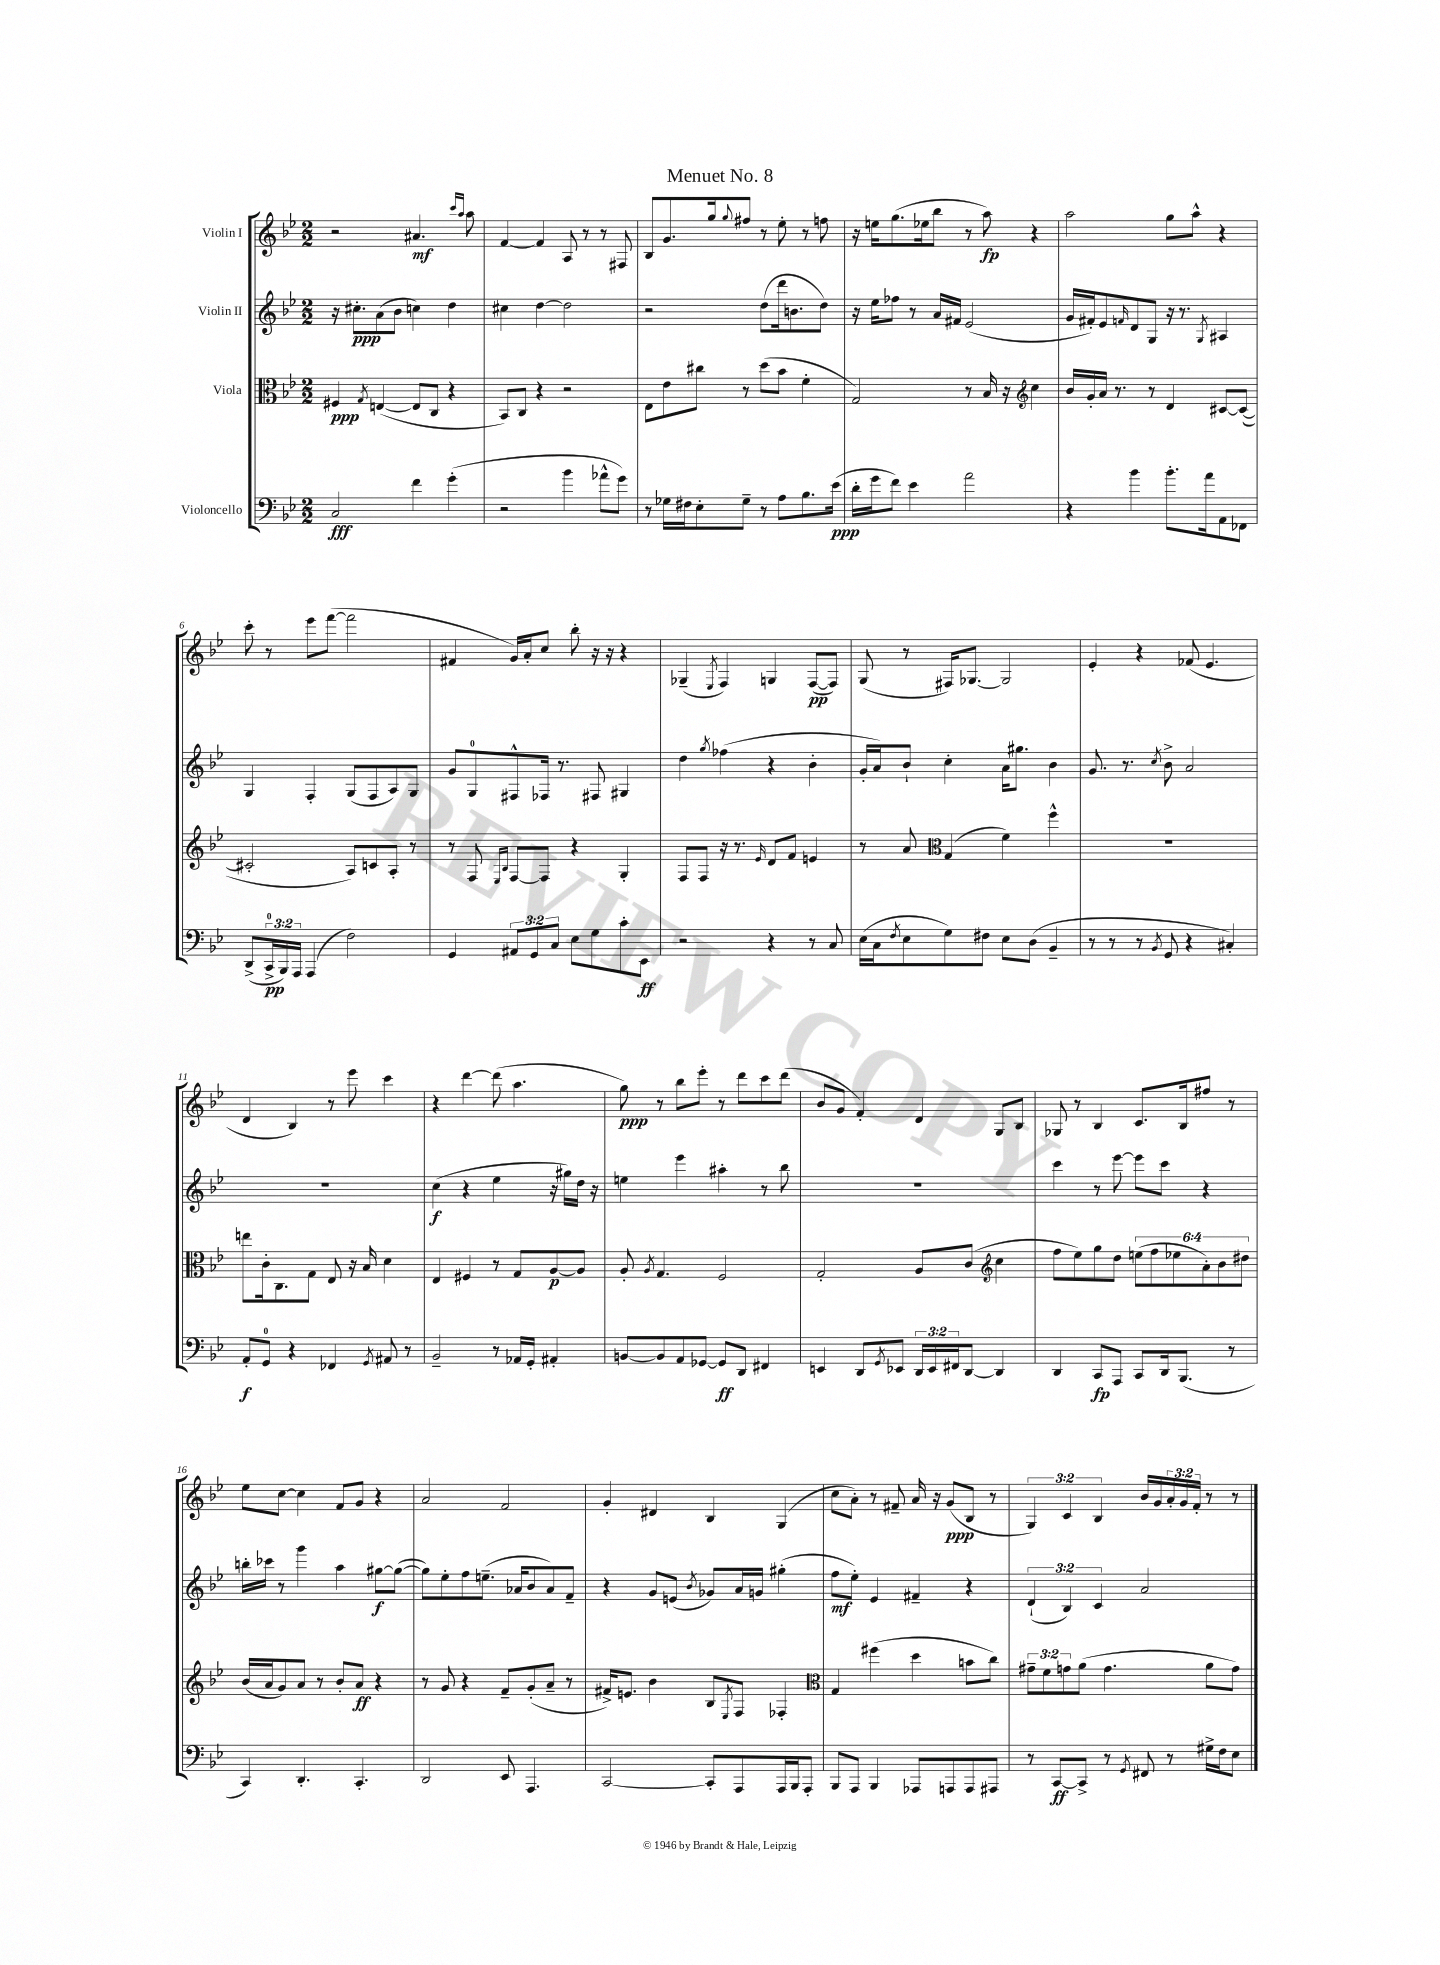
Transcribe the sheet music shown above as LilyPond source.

\header { title = "Menuet No. 8" }
<<
\new StaffGroup <<
\new Staff = "s0" \with { instrumentName = "Violin I" } {
    \clef treble \key bes \major \numericTimeSignature \time 2/2 \override Staff.TupletNumber.text = #tuplet-number::calc-fraction-text
    r2 ais'4.\mf \grace { c'''16 a''16 } a''8 |
    f'4~ f'4 a8 r8 r8 fis8 |
    bes8 g'8. g''16 \appoggiatura { g''8 } fis''8 r8 ees''8-. r8 f''8 |
    r16 e''16 g''8.( ees''16 bes''8 r8 a''8\fp) r4 |
    a''2 g''8 a''8-^ r4 |
    c'''8-. r8 ees'''8 f'''8~( f'''2 |
    fis'4 g'16) a'16-. c''8 bes''8-. r16 r16 r4 |
    ges4--( \acciaccatura { ees8 } f4) g4 f8~\pp( f8) |
    g8( r8 fis16) ges8.~ ges2 |
    ees'4-. r4 fes'8( ees'4. |
    d'4 bes4) r8 ees'''8 c'''4 |
    r4 d'''4~ d'''8( a''4. |
    g''8\ppp) r8 bes''8 ees'''8-. r8 d'''8 c'''8 d'''8( |
    bes'8 g'8 f'4-.) d'4 g8 bes8 |
    ges8 r8 bes4 c'8. bes16 fis''8 r8 |
    ees''8 c''8~ c''4 f'8 g'8 r4 |
    a'2 f'2 |
    g'4-. dis'4 bes4 g4( |
    c''8 a'8-.) r8 fis'8-- a'16 r16 g'8\ppp( bes8 r8 |
    \tuplet 3/2 { g4) c'4 bes4 } bes'16 g'16 \tuplet 3/2 { a'16-. g'16 f'16-. } r8 r8 \bar "|." |
}
\new Staff = "s1" \with { instrumentName = "Violin II" } {
    \clef treble \key bes \major \numericTimeSignature \time 2/2 \override Staff.TupletNumber.text = #tuplet-number::calc-fraction-text
    r16 cis''8.-.\ppp a'8( bes'8 c''4) d''4 |
    cis''4 d''4~ d''2 |
    r2 d''8( d'''16 b'8. d''8) |
    r16 ees''16 fes''8 r8 a'16 fis'16 ees'2( |
    g'16 fis'16-.) ees'8 \grace { f'16 } d'8 g8 r16 r8. \acciaccatura { g8 } ais4 |
    g4 f4-. g8( f8 a8) g8 |
    g'8 g8-0 fis8-^ fes16 r8. fis8 gis4 |
    d''4 \acciaccatura { g''8 } fes''4( r4 bes'4-. |
    g'16-. a'16) bes'8-! c''4-. a'16 gis''8. bes'4 |
    g'8. r8. \acciaccatura { c''8 } bes'8-> a'2 |
    R1 |
    c''4\f( r4 ees''4 r16 gis''16) d''16 r16 |
    e''4 ees'''4 ais''4-. r8 bes''8 |
    R1 |
    c'''4 r8 ees'''8~ ees'''8 c'''8 r4 |
    b''16-. ces'''16 r8 g'''4 a''4 gis''8~\f gis''8~( |
    gis''8) ees''8-. f''8 e''8.--( aes'16 bes'8 aes'8) f'8-- |
    r4 g'8 e'8( \acciaccatura { bes'8 } ges'8) a'16 g'16 gis''4-.( |
    f''8\mf ees''8-.) ees'4 fis'4-- r4 |
    \tuplet 3/2 { d'4-!( bes4) c'4 } a'2 \bar "|." |
}
\new Staff = "s2" \with { instrumentName = "Viola" } {
    \clef alto \key bes \major \numericTimeSignature \time 2/2 \override Staff.TupletNumber.text = #tuplet-number::calc-fraction-text
    fis4\ppp \acciaccatura { g8 } e4~( e8 c8 r4 |
    bes,8) c8 r4 r2 |
    ees8 ees'8 cis''8 r8 d''8( bes'8 f'4-. |
    g2) r8 bes16 r16 \clef treble c''4 |
    bes'16 g'16-. a'16 r8. r8 d'4 cis'8~ cis'8~( |
    cis'2-. a8) c'8 a8-. r8 |
    r8 f8 \grace { ees16 bes16 } f8~ f8 r4 g4-. |
    f8 f8 r16 r8. \grace { ees'16 } d'8 f'8 e'4 |
    r8 a'8 \clef alto g4( f'4) f''4-^ |
    R1 |
    e''8 c'16-. c8. g8 ees8 r16 bes16 d'4 |
    ees4 fis4 r8 g8 a8~\p a8 |
    a8-. \acciaccatura { a8 } g4. f2 |
    g2-. a8 c'8( \clef treble c''4 |
    f''8 ees''8) g''8 d''8 \tuplet 6/4 { e''8( f''8 ees''8 a'8-.) bes'8 dis''8 } |
    bes'16( a'16 g'8) a'8 r8 bes'8-. a'8\ff r4 |
    r8 g'8 r4 f'8-- g'8-.( a'8-- r8 |
    fis'16->) e'8. bes'4 bes8 \acciaccatura { ees8 } f8 fes4-. |
    \clef alto g4 fis''4( d''4 b'8 c''8) |
    \tuplet 3/2 { gis'8-- f'8 g'8 } a'8( g'4. a'8 g'8) \bar "|." |
}
\new Staff = "s3" \with { instrumentName = "Violoncello" } {
    \clef bass \key bes \major \numericTimeSignature \time 2/2 \override Staff.TupletNumber.text = #tuplet-number::calc-fraction-text
    c2\fff f'4 g'4-.( |
    r2 bes'4 aes'8-^ g'8) |
    r8 ges16 fis16 ees8-. ges8-- r8 a8 bes8. ees'16\ppp( |
    d'16-. g'16 f'8) ees'4 a'2 |
    r4 bes'4 bes'8.-. a'16 a,8 fes,8 |
    d,8->( \tuplet 3/2 { c,16-0->\pp bes,,16) a,,16 } a,,4( f2) |
    g,4 \tuplet 3/2 { ais,8 g,8 c8 } ees8 g8 c'8-. ees,8\ff |
    r2 r4 r8 c8 |
    ees16( c16 \acciaccatura { f8 } ees8 g8) fis8 ees8 d8( bes,4-- |
    r8 r8 r8 \acciaccatura { bes,8 } g,8 r4 cis4-.) |
    a,8-.\f g,8-0 r4 fes,4 \acciaccatura { g,8 } ais,8 r8 |
    bes,2-- r8 aes,16 g,16-. ais,4-. |
    b,8~ b,8 a,8 ges,8~ ges,8\ff d,8 fis,4 |
    e,4 d,8 \acciaccatura { g,8 } ees,8 \tuplet 3/2 { d,16 ees,16 fis,16 } d,8~ d,4 |
    d,4 c,8\fp a,,8 c,8 d,16 bes,,8.( r8 |
    c,4) d,4.-. c,4.-. |
    d,2 ees,8 a,,4. |
    c,2~ c,8-. a,,8 a,,16 bes,,16 a,,8-. |
    bes,,8 a,,8 bes,,4 aes,,8 a,,8 a,,8 ais,,8 |
    r8 c,8~\ff c,8-> r8 \acciaccatura { g,8 } fis,8 r8 gis16-> f16 ees8 \bar "|." |
}
>>
>>
